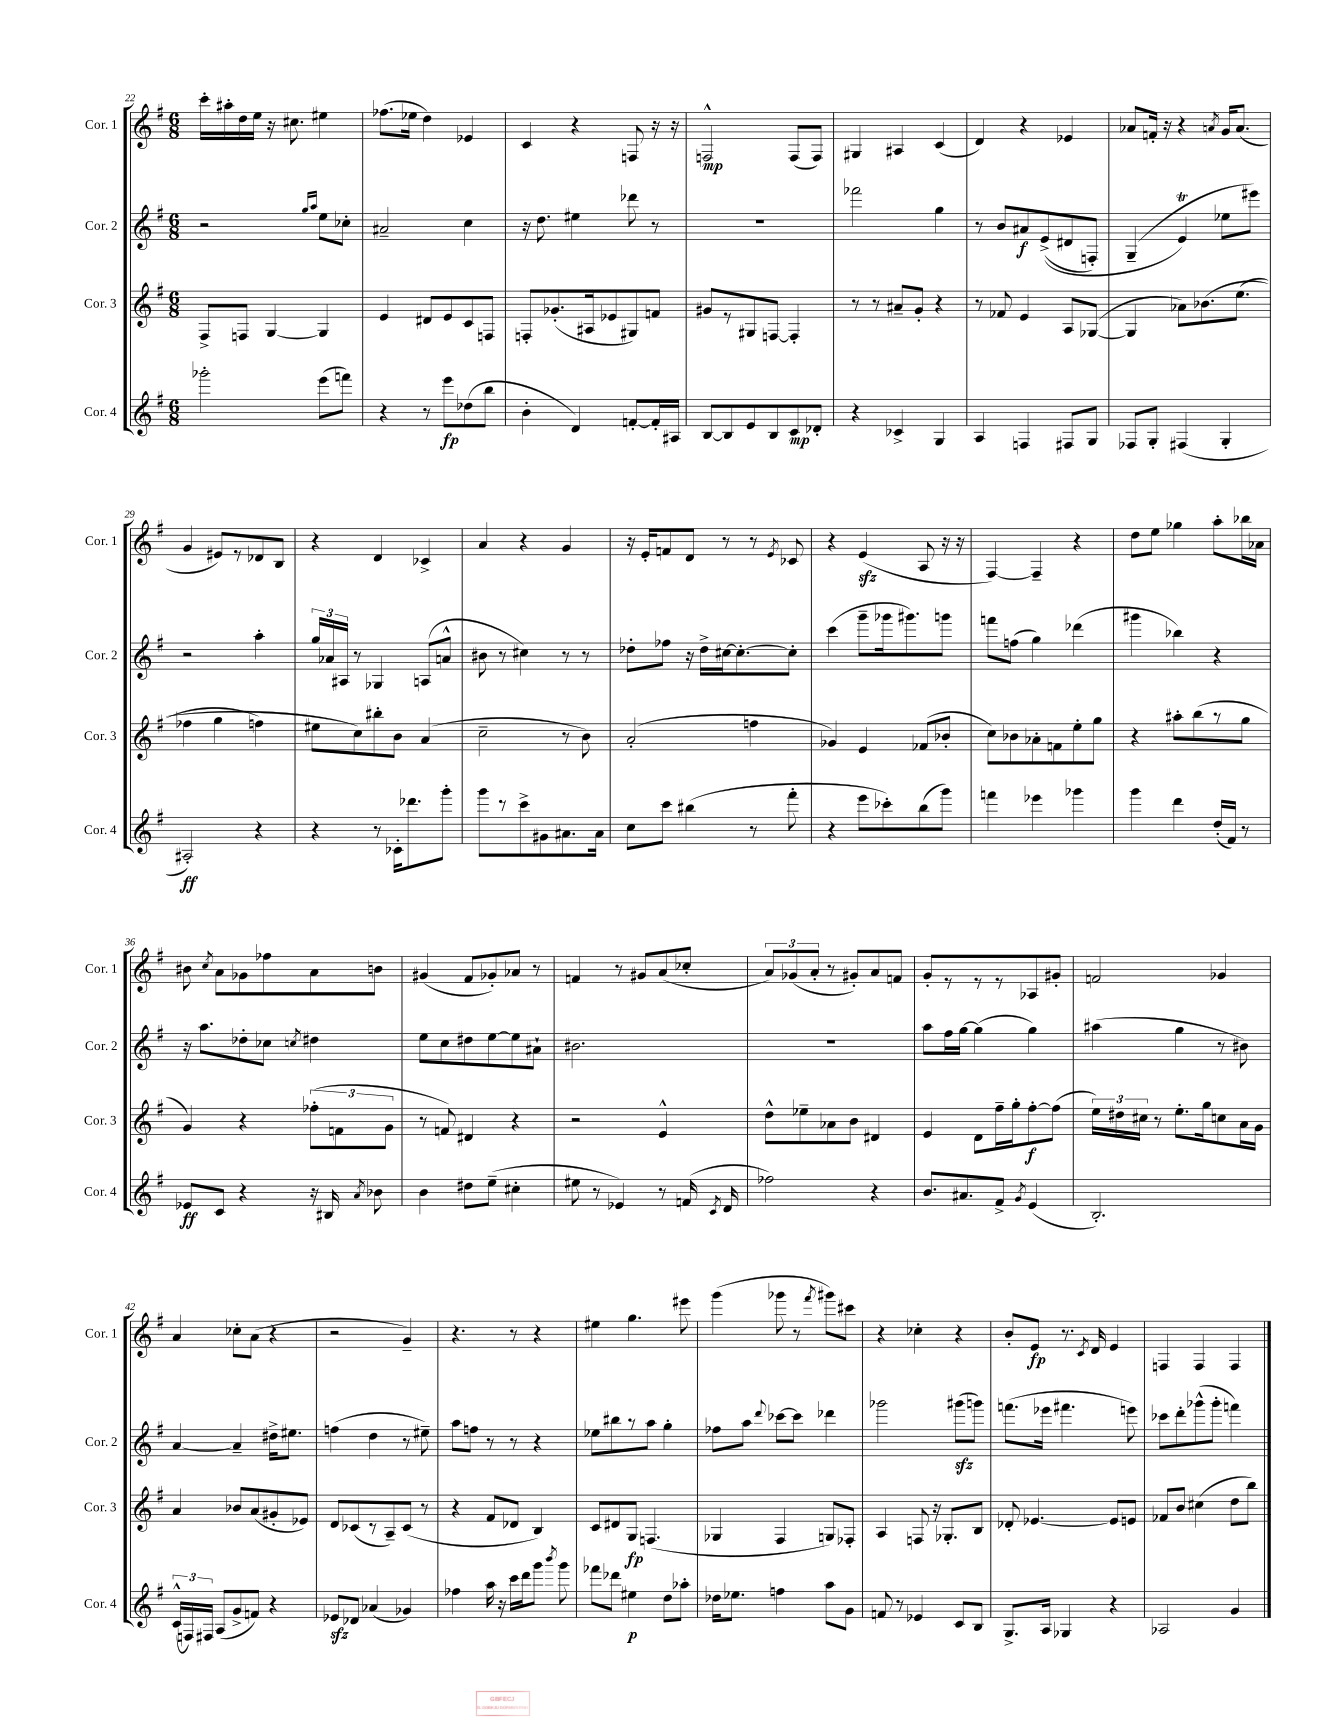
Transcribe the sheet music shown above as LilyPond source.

<<
\new StaffGroup <<
\new Staff = "s0" \with { instrumentName = "Cor. 1" shortInstrumentName = "Cor. 1" } {
    \clef treble \key g \major \numericTimeSignature \time 6/8
    \autoBeamOff c'''16[-. ais''16-. d''16 e''16] r16 cis''8. eis''4 |
    fes''8.[( ees''16] d''4) ees'4 |
    c'4 r4 f8 r16 r16 |
    f2-^\mp f8[( f8]) |
    gis4 ais4 c'4( |
    d'4) r4 ees'4 |
    aes'8[ f'16]-. r16 r4 \acciaccatura { a'8 } g'16[ a'8.]( |
    g'4 eis'8[) r8 des'8 b8] |
    r4 d'4 ces'4-> |
    a'4 r4 g'4 |
    r16 e'16[-. f'8 d'8] r8 r8 \acciaccatura { e'8 } ces'8 |
    r4 e'4\sfz( a8 r16 r16 |
    fis4~) fis4-- r4 |
    d''8[ e''8] ges''4 a''8[-. bes''16 aes'16] |
    bis'8 \acciaccatura { c''8 } a'8[ ges'8 fes''8 a'8 b'8] |
    gis'4( fis'8[ ges'8-.) aes'8] r8 |
    f'4 r8 gis'8[ a'8( ces''8]-. |
    \tuplet 3/2 { a'8[) ges'8( a'8]-. } r8 gis'8[-.) a'8 f'8] |
    g'8[-. r8 r8 r8 aes8 gis'8]-. |
    f'2 ges'4 |
    a'4 ces''8[-. a'8]( r4 |
    r2 g'4--) |
    r4. r8 r4 |
    eis''4 g''4. eis'''8 |
    g'''4( ges'''8 r8 \acciaccatura { fis'''8 } gis'''8[) cis'''8] |
    r4 ces''4-. r4 |
    b'8[-. e'8]\fp r8. \acciaccatura { c'8 } d'16 e'4 |
    f4 f4 f4 \bar "|." |
}
\new Staff = "s1" \with { instrumentName = "Cor. 2" shortInstrumentName = "Cor. 2" } {
    \clef treble \key g \major \numericTimeSignature \time 6/8
    \autoBeamOff r2 \grace { g''16[ a''16] } e''8[ ces''8]-. |
    ais'2-- c''4 |
    r16 d''8. eis''4 des'''8 r8 |
    R2. |
    fes'''2 g''4 |
    r8 b'8[ ais'8\f e'8->(\( dis'8 f8]-.) |
    g4--( e'4\trill\) ees''8[ eis'''8]) |
    r2 a''4-. |
    \tuplet 3/2 { g''16[ aes'16 ais16] } r8 ges4 a8[( a'8]-^ |
    bis'8 r8 cis''4) r8 r8 |
    des''8[-. fes''8] r16 des''16[-> cis''16~ cis''8.~-. cis''8]-. |
    c'''4( g'''8[-- ges'''16 gis'''8.) g'''8] |
    f'''8[ f''8]( g''4) des'''4( |
    gis'''4 bes''4) r4 |
    r16 a''8.[ des''8-. ces''8] \acciaccatura { c''8 } dis''4 |
    e''8[ c''8 dis''8 e''8~ e''8 ais'8]-! |
    bis'2. |
    R2. |
    a''8[ fis''16 g''16]~ g''4( g''4) |
    ais''4( g''4 r8 bis'8) |
    a'4~ a'4-- dis''16[-> eis''8.] |
    f''4( d''4 r8 eis''8--) |
    a''8[ f''8] r8 r8 r4 |
    ees''8[ bis''8 r8 a''8] g''4-. |
    fes''8[ a''8] \appoggiatura { d'''8 } ces'''8[~ ces'''8] des'''4 |
    ges'''2 gis'''8[\sfz( g'''8]) |
    f'''8.[( ees'''16] fis'''4. e'''8) |
    ces'''8[ d'''8-. ges'''8-^( ges'''8]-. f'''4) \bar "|." |
}
\new Staff = "s2" \with { instrumentName = "Cor. 3" shortInstrumentName = "Cor. 3" } {
    \clef treble \key g \major \numericTimeSignature \time 6/8
    \autoBeamOff fis8[-> f8] g4~ g4 |
    e'4 dis'8[ e'8 c'8 f8] |
    f8[-. ges'8.-.( ais16 ees'8 gis8) f'8] |
    gis'8[ r8 gis8 f8]~ f4-. |
    r8 r8 ais'8[-- g'8]-. r4 |
    r8 fes'8 e'4 a8[ ges8]~( |
    ges4 aes'8[) bes'8.\( e''8.]( |
    fes''4 g''4 f''4) |
    eis''8[ c''8\) bis''8-. b'8] a'4( |
    c''2-- r8 b'8) |
    a'2-.( f''4 |
    ges'4) e'4 fes'8[( bes'8]-. |
    c''8[) bes'8 aes'8-. f'8 e''8-. g''8] |
    r4 ais''8[-. b''8( r8 g''8] |
    g'4) r4 \tuplet 3/2 { fes''8[-.( f'8 g'8] } |
    r8 f'8) dis'4 r4 |
    r2 e'4-^ |
    d''8[-^ ees''8-- aes'8 b'8] dis'4 |
    e'4 d'8[ fis''16-- g''16-. fis''8~-.\f fis''8]( |
    \tuplet 3/2 { e''16[) dis''16 cis''16] } r8 e''8.[-. g''16 c''8 a'16 g'16] |
    a'4 bes'8[ a'8( gis'8-. ees'8]) |
    d'8[ ces'8( r8 a8--) ces'8]( r8 |
    r4 fis'8[ des'8] b4) |
    c'8[ dis'8 g8]\fp f4.( |
    ges4 fis4 g8[) fes8]-. |
    a4 f8 r16 ges8.[-. b8] |
    des'8-. ees'4.~ ees'8[ e'8] |
    fes'8[ b'8] cis''4( d''8[ b''8]) \bar "|." |
}
\new Staff = "s3" \with { instrumentName = "Cor. 4" shortInstrumentName = "Cor. 4" } {
    \clef treble \key g \major \numericTimeSignature \time 6/8
    \autoBeamOff ges'''2-. e'''8[( f'''8]) |
    r4 r8 e'''8[\fp des''8( b''8] |
    b'4-. d'4) f'8[~-. f'16-. ais16] |
    b8[~ b8 e'8 b8 c'8\mp des'8]-. |
    r4 ces'4-> g4 |
    a4 f4 fis8[ g8] |
    fes8[ g8]-. fis4( g4-. |
    ais2-.\ff) r4 |
    r4 r8 ces'16[-. des'''8. g'''8]-. |
    g'''8[ r8 c'''8-> gis'8 ais'8. ais'16] |
    c''8[ c'''8] bis''4( r8 fis'''8-. |
    r4 e'''8[ ces'''8-.) b''8( g'''8]) |
    f'''4 ees'''4 ges'''4 |
    g'''4 d'''4 d''16[-.( fis'16]) r8 |
    ees'8[\ff c'8] r4 r16 bis16 \acciaccatura { a'8 } bes'8 |
    b'4 dis''8[ e''8]--( cis''4-. |
    eis''8 r8 ees'4) r8 f'16( \acciaccatura { c'8 } d'16 |
    fes''2) r4 |
    b'8.[ ais'8. fis'8]-> \acciaccatura { g'8 } e'4( |
    b2.-.) |
    \tuplet 3/2 { c'16[-^( f16) fis16] } a8[( g'8-> f'8]) r4 |
    ees'8[\sfz des'8] aes'4( ges'4) |
    fes''4 a''16 r16 c'''16[ d'''16 g'''8] \acciaccatura { b'''8 } g'''8 |
    fes'''8[ des'''8] eis''4\p d''8[ aes''8]-. |
    des''16[ ees''8.] f''4 a''8[ g'8] |
    f'8 r8 ees'4 c'8[ b8] |
    g8.[-> a16] ges4 r4 |
    aes2 g'4 \bar "|." |
}
>>
>>
\layout { \context { \Score currentBarNumber = #22 } }
